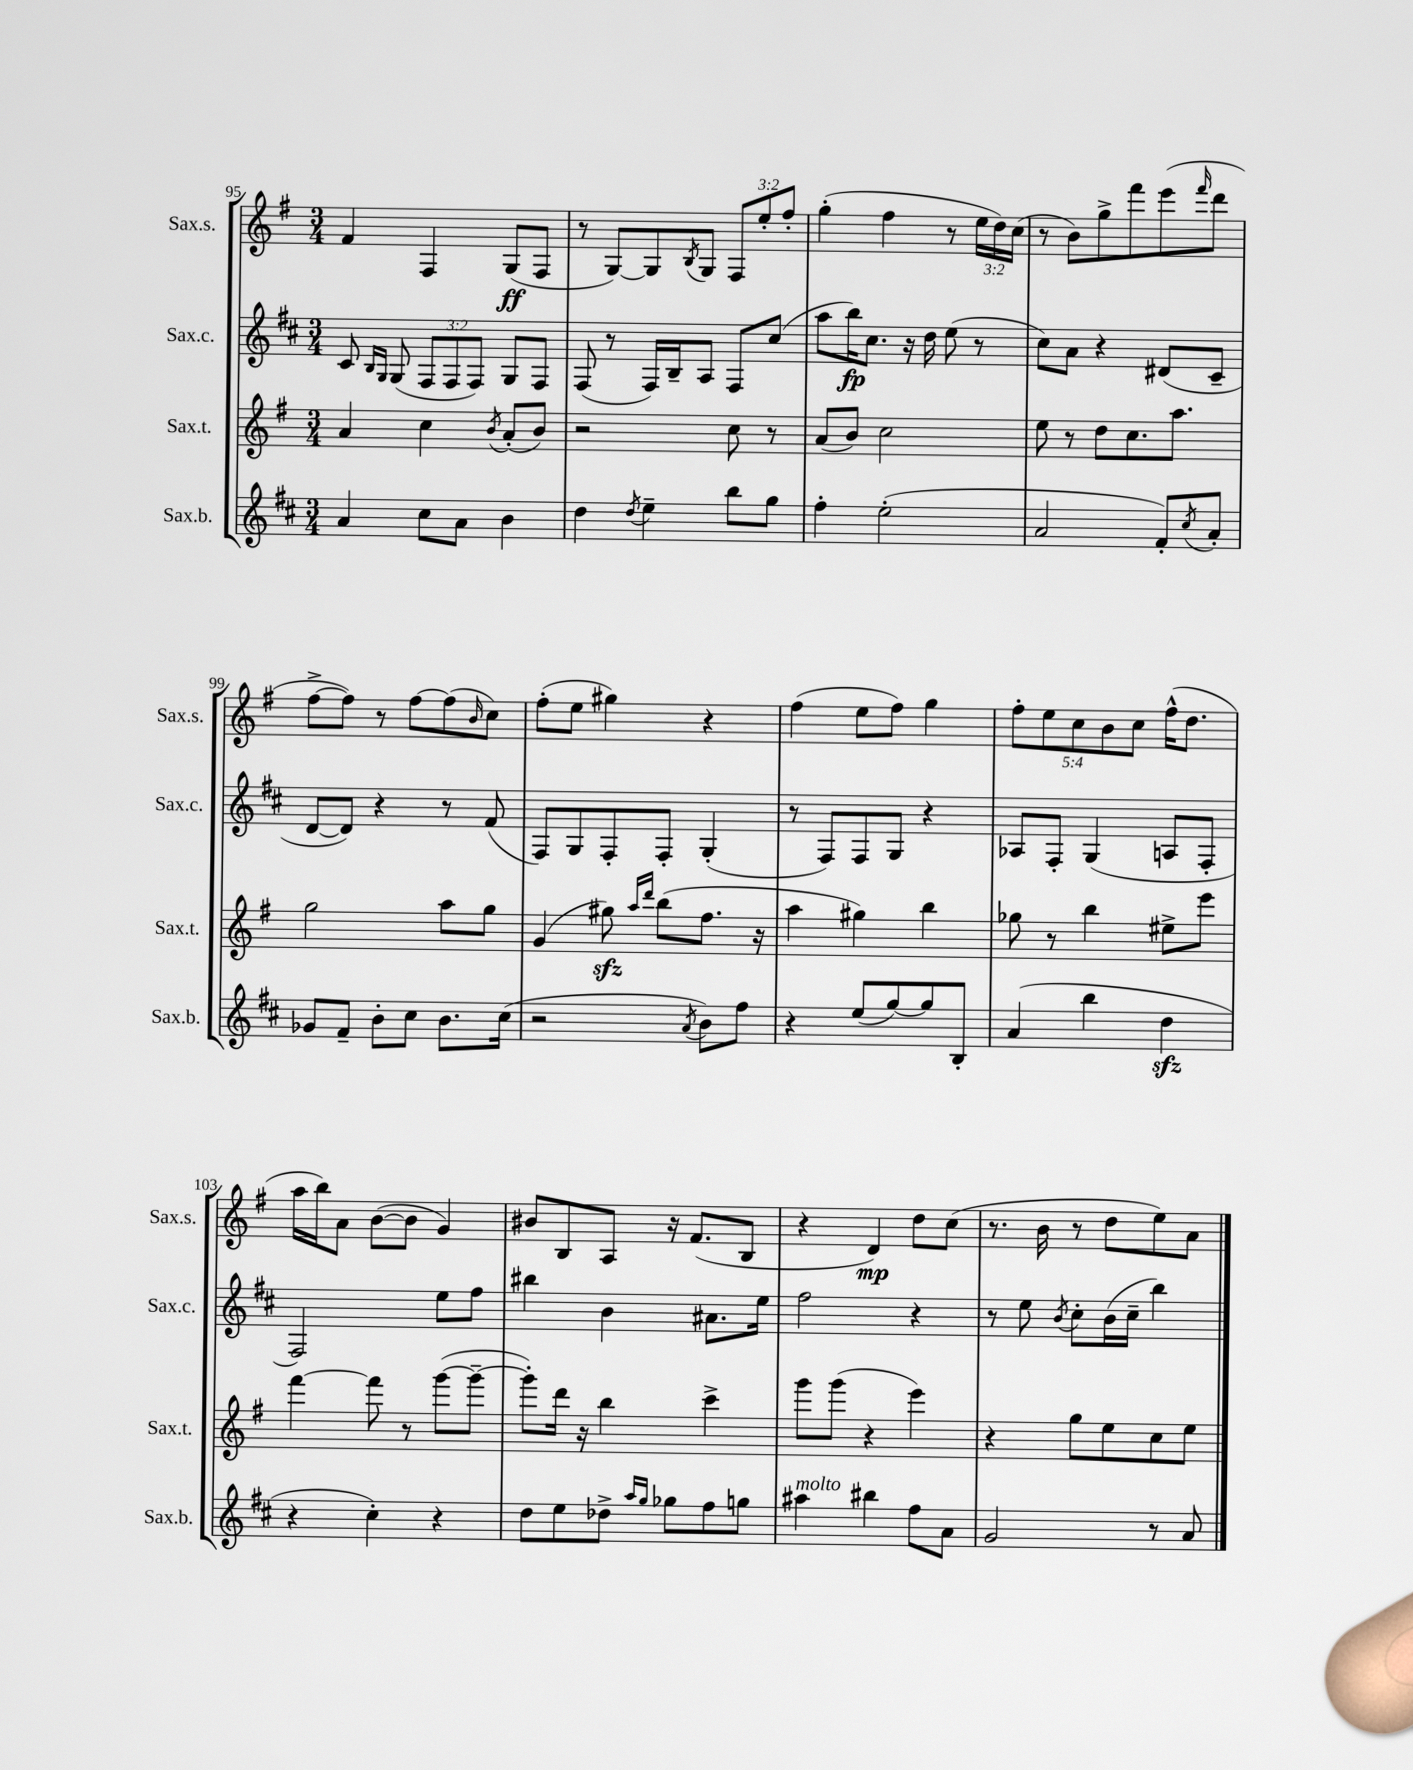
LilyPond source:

<<
\new StaffGroup <<
\new Staff = "s0" \with { instrumentName = "Sax.s." shortInstrumentName = "Sax.s." } {
    \clef treble \key g \major \numericTimeSignature \time 3/4 \override Staff.TupletNumber.text = #tuplet-number::calc-fraction-text
    fis'4 fis4 g8\ff( fis8 |
    r8 g8~) g8 \acciaccatura { b8 } g8 \tuplet 3/2 { fis8 e''8-. fis''8-. } |
    g''4-.( fis''4 r8 \tuplet 3/2 { e''16 d''16) c''16( } |
    r8 b'8) g''8-> fis'''8 e'''8( \grace { fis'''16 } d'''8 |
    fis''8~-> fis''8) r8 fis''8~ fis''8( \grace { b'16 } c''8) |
    fis''8-.( e''8 gis''4) r4 |
    fis''4( e''8 fis''8) g''4 |
    \tuplet 5/4 { fis''8-. e''8 c''8 b'8 c''8 } fis''16-^( d''8. |
    a''16 b''16) a'8 b'8~( b'8 g'4) |
    bis'8 b8 a8 r16 fis'8.( b8 |
    r4 d'4\mp) d''8 c''8( |
    r8. b'16 r8 d''8 e''8) a'8 \bar "|." |
}
\new Staff = "s1" \with { instrumentName = "Sax.c." shortInstrumentName = "Sax.c." } {
    \clef treble \key d \major \numericTimeSignature \time 3/4 \override Staff.TupletNumber.text = #tuplet-number::calc-fraction-text
    cis'8 \grace { b16 g16 } g8( \tuplet 3/2 { fis8 fis8 fis8) } g8 fis8 |
    fis8( r8 fis16) b16-- a8 fis8 cis''8( |
    a''8 b''16\fp) cis''8. r16 d''16 e''8( r8 |
    cis''8) a'8 r4 dis'8( cis'8-- |
    d'8~ d'8) r4 r8 fis'8( |
    fis8) g8 fis8-. fis8-. g4-.( |
    r8 fis8) fis8 g8 r4 |
    aes8 fis8-. g4( a8 fis8-. |
    fis2) e''8 fis''8 |
    bis''4 b'4 ais'8. e''16 |
    fis''2 r4 |
    r8 e''8 \acciaccatura { b'8 } cis''8-. b'16( cis''16-- b''4) \bar "|." |
}
\new Staff = "s2" \with { instrumentName = "Sax.t." shortInstrumentName = "Sax.t." } {
    \clef treble \key g \major \numericTimeSignature \time 3/4
    a'4 c''4 \acciaccatura { b'8 } a'8-.( b'8) |
    r2 c''8 r8 |
    a'8( b'8) c''2 |
    e''8 r8 d''8 c''8. a''8. |
    g''2 a''8 g''8 |
    g'4( gis''8\sfz) \grace { a''16 d'''16 } b''8( fis''8. r16 |
    a''4 gis''4) b''4 |
    ges''8 r8 b''4 eis''8-> e'''8 |
    fis'''4~ fis'''8 r8 g'''8~( g'''8~-- |
    g'''8-.) d'''16 r16 b''4 c'''4-> |
    g'''8 g'''8( r4 e'''4) |
    r4 g''8 e''8 c''8 e''8 \bar "|." |
}
\new Staff = "s3" \with { instrumentName = "Sax.b." shortInstrumentName = "Sax.b." } {
    \clef treble \key d \major \numericTimeSignature \time 3/4
    a'4 cis''8 a'8 b'4 |
    d''4 \acciaccatura { d''8 } e''4-- b''8 g''8 |
    fis''4-. e''2-.( |
    a'2 fis'8-.) \acciaccatura { cis''8 } a'8-. |
    ges'8 fis'8-- b'8-. cis''8 b'8. cis''16( |
    r2 \acciaccatura { a'8 } b'8) fis''8 |
    r4 e''8( g''8~) g''8 b8-. |
    a'4( b''4 d''4\sfz |
    r4 cis''4-.) r4 |
    d''8 e''8 des''8-> \grace { a''16 g''16 } ges''8 fis''8 g''8 |
    ais''4^\markup { \italic "molto" } bis''4 fis''8 a'8 |
    g'2 r8 a'8 \bar "|." |
}
>>
>>
\layout { \context { \Score currentBarNumber = #95 } }
